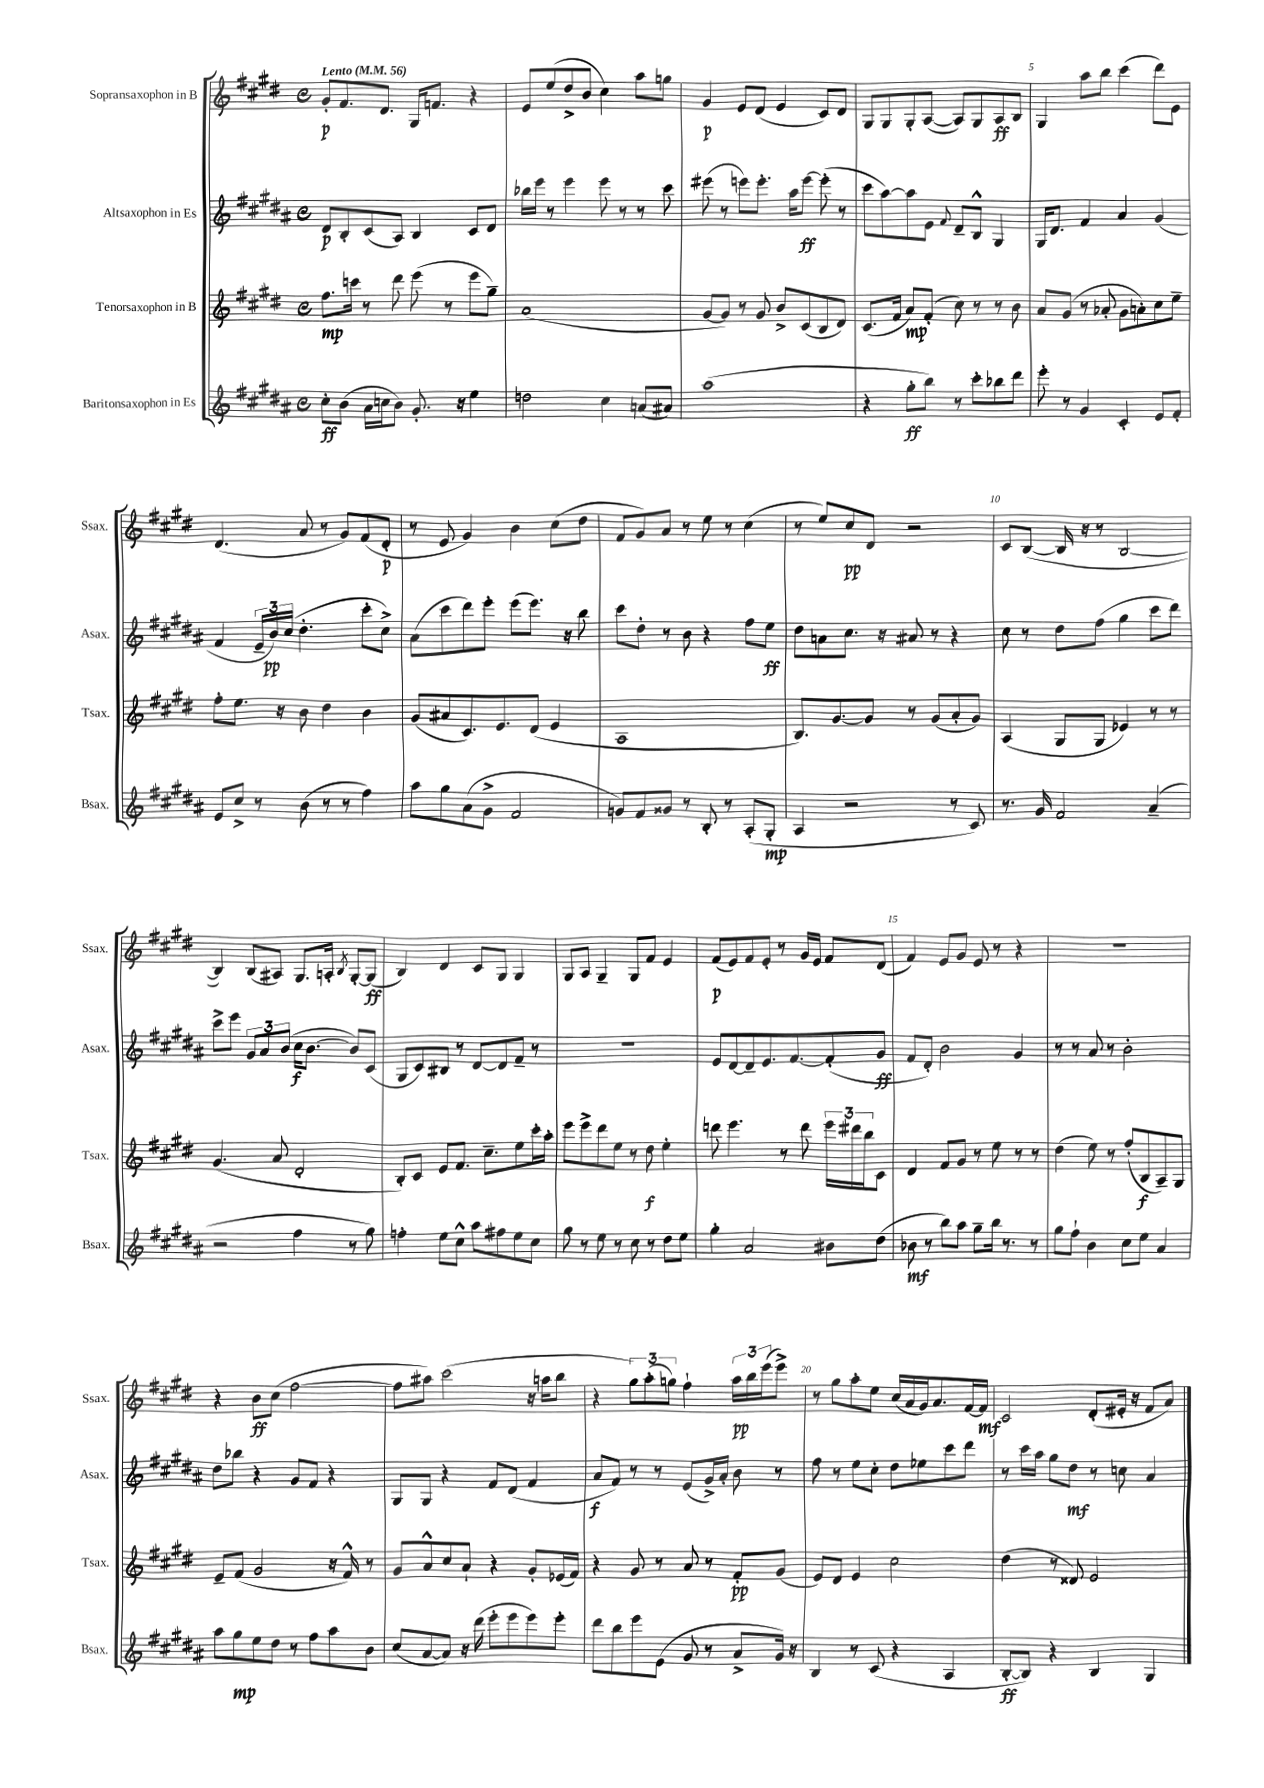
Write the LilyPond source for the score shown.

<<
\new StaffGroup <<
\new Staff = "s0" \with { instrumentName = "Sopransaxophon in B" shortInstrumentName = "Ssax." } {
    \clef treble \key e \major \defaultTimeSignature \time 4/4 \tempo "Lento" 4 = 56
    gis'8-.\p fis'8. dis'8. gis16 f'8. r4 |
    e'8 e''8( dis''8-> b'8 cis''4) a''8 g''8 |
    gis'4\p e'8 dis'8( e'4 cis'8) dis'8 |
    gis8 gis8 gis8-. a8~( a8) gis8 a8\ff b8 |
    gis4 a''8 b''8 cis'''4( dis'''8) e'8 |
    dis'4.( a'8 r8 gis'8) fis'8( dis'8-.\p |
    r8 e'8 gis'4) b'4 cis''8( dis''8 |
    fis'8 gis'8) a'8 r8 e''8 r8 cis''4( |
    r8 e''8) cis''8\pp dis'8 r2 |
    cis'8 b8~( b16 r16 r8 b2~ |
    b4) b8( ais8) gis8. a16-. \acciaccatura { b8 } gis8~-. gis8\ff( |
    b4) dis'4 cis'8 gis8 gis4 |
    gis8 a8 gis4-- gis8 fis'8 e'4 |
    fis'8\p( e'8) fis'8 e'8-. r8 gis'16 e'16 fis'8 dis'8( |
    fis'4) e'8 gis'8 e'8 r8 r4 |
    R1 |
    r4 b'8\ff cis''8( fis''2~ |
    fis''8 ais''8) cis'''2( r16 a''16 b''8 |
    r4 \tuplet 3/2 { gis''8) a''8-.( g''8) } fis''4-! \tuplet 3/2 { a''16\pp b''16 e'''16( } e'''8->) |
    r8 gis''8 a''8-. e''8 cis''16( a'16 gis'16) a'8. fis'16~ fis'16\mf |
    cis'2 dis'8-.( eis'16-. r16 fis'8 a'8) \bar "|." |
}
\new Staff = "s1" \with { instrumentName = "Altsaxophon in Es" shortInstrumentName = "Asax." } {
    \clef treble \key b \major \defaultTimeSignature \time 4/4
    dis'8\p b8-. cis'8( ais8) b4 cis'8 dis'8 |
    bes''16 e'''16 r8 e'''4 e'''8 r8 r8 cis'''8 |
    eis'''8( r8 e'''8) e'''8.-. ais''16 e'''8~\ff e'''8-.( r8 |
    cis'''8 ais''8~) ais''8 e'8 \appoggiatura { fis'8 } dis'8-- b8-^ gis4 |
    gis16 dis'8. fis'4 ais'4 gis'4( |
    fis'4 \tuplet 3/2 { e'16-- b'16\pp) cis''16( } dis''4.-. cis'''8-. cis''8->) |
    ais'8( cis'''8 dis'''8) e'''8-. e'''8( e'''8.) r16 b''8 |
    cis'''8 dis''8-. r8 b'8 r4 fis''8 e''8\ff |
    dis''8 a'8 cis''8. r16 ais'8 r8 r4 |
    cis''8 r8 dis''8 fis''8( gis''4 cis'''8 dis'''8) |
    cis'''8-> e'''8 \tuplet 3/2 { gis'8 ais'8 b'8( } cis''16\f b'8.~ b'8) cis'8( |
    gis8 cis'8) bis8 r8 dis'8~ dis'8 fis'8-- r8 |
    R1 |
    e'8 dis'8~ dis'8-- e'8. fis'8.~ fis'8-.( gis'8\ff |
    fis'8 dis'8-.) b'2 gis'4 |
    r8 r8 ais'8 r8 b'2-. |
    dis''8 bes''8 r4 gis'8 fis'8 r4 |
    gis8 gis8 r4 fis'8 dis'8( fis'4 |
    ais'8\f fis'8) r8 r8 e'8( gis'16->) ais'16-. b'8 r8 |
    fis''8 r8 e''8 cis''8-. dis''8 ees''8 cis'''8 dis'''8 |
    r8 cis'''16 ais''16 gis''8 dis''8\mf r8 c''8 ais'4 \bar "|." |
}
\new Staff = "s2" \with { instrumentName = "Tenorsaxophon in B" shortInstrumentName = "Tsax." } {
    \clef treble \key e \major \defaultTimeSignature \time 4/4
    fis''8.\mp c'''16 r8 dis'''8 e'''8( r8 e'''8 gis''8--) |
    a'1( |
    gis'8~ gis'8) r8 gis'8 b'8-> cis'8( b8 dis'8) |
    cis'8.( fis'16 a'8\mp) fis'8-.( cis''8) r8 r8 b'8 |
    a'8 gis'8( r8 aes'8-. gis'8 a'8-.) cis''8 e''8-- |
    fis''8-. e''8. r16 b'8 dis''4 b'4 |
    gis'8( ais'8 cis'8.) e'8. dis'8( e'4 |
    a1 |
    b8.) gis'8.~ gis'8 r8 gis'8( a'8-. gis'8) |
    a4( gis8 gis8 ees'4) r8 r8 |
    gis'4.( a'8 dis'2-. |
    b8-.) cis'8 e'8 fis'8. cis''8.-- e''8 cis'''16-. a''16-. |
    e'''8 e'''8-> dis'''8 e''8 r8 dis''8\f e''4-. |
    d'''8 e'''4. r8 d'''8 \tuplet 3/2 { e'''16 dis'''16 b''16 } cis'8 |
    dis'4 fis'8 gis'8 r8 e''8 r8 r8 |
    dis''4( e''8) r8 fis''8-.( b8\f a8--) gis8 |
    e'8-- fis'8( gis'2 r16 fis'16-^) r8 |
    gis'8 a'8-^ cis''8 a'8-! r4 gis'8-. ees'16( fis'16) |
    r4 gis'8 r8 a'8 r8 fis'8-.\pp gis'8( |
    e'8) dis'8 e'4 cis''2 |
    dis''4( r8 disis'8) e'2 \bar "|." |
}
\new Staff = "s3" \with { instrumentName = "Baritonsaxophon in Es" shortInstrumentName = "Bsax." } {
    \clef treble \key b \major \defaultTimeSignature \time 4/4
    cis''8-.\ff b'8( ais'16 c''16 b'8) gis'8.-. r16 e''4 |
    d''2 cis''4 a'8( ais'8) |
    ais''1( |
    r4 gis''8-.\ff b''8) r8 cis'''8-. bes''8 dis'''8 |
    e'''8-. r8 gis'4 cis'4-. e'8 fis'8-. |
    e'8 cis''8-> r8 b'8( r8 r8 fis''4) |
    ais''8 gis''8 ais'8( gis'8-> fis'2 |
    g'8) fis'8 gisis'8 r8 b8-. r8 ais8-.( gis8-.\mp |
    ais4 r2 r8 cis'8) |
    r8. gis'16 fis'2 ais'4--( |
    r2 fis''4 r8 gis''8) |
    f''4-. e''8 cis''8-^ ais''8 fis''8 e''8 cis''8 |
    gis''8 r8 e''8 r8 cis''8 r8 dis''8 e''8 |
    gis''4-. ais'2 bis'8 dis''8( |
    bes'8\mf r8 b''8) ais''8 gis''8-- b''16 r8. r8 |
    gis''8 fis''8-! b'4 cis''8 e''8 ais'4 |
    ais''8 gis''8\mp e''8 dis''8 r8 fis''8 ais''8 b'8 |
    cis''8( ais'8~ ais'8) r16 dis'''16( e'''8-. e'''8 e'''8) e'''8-. |
    dis'''8 b''8 e'''8 e'8( gis'8 r8 ais'8-> gis'16) r16 |
    b4 r8 cis'8( r4 ais4 |
    b8~-.\ff b8) r4 b4 gis4 \bar "|." |
}
>>
>>
\layout { \context { \Score \override BarNumber.break-visibility = ##(#f #t #t) barNumberVisibility = #(every-nth-bar-number-visible 5) } }
